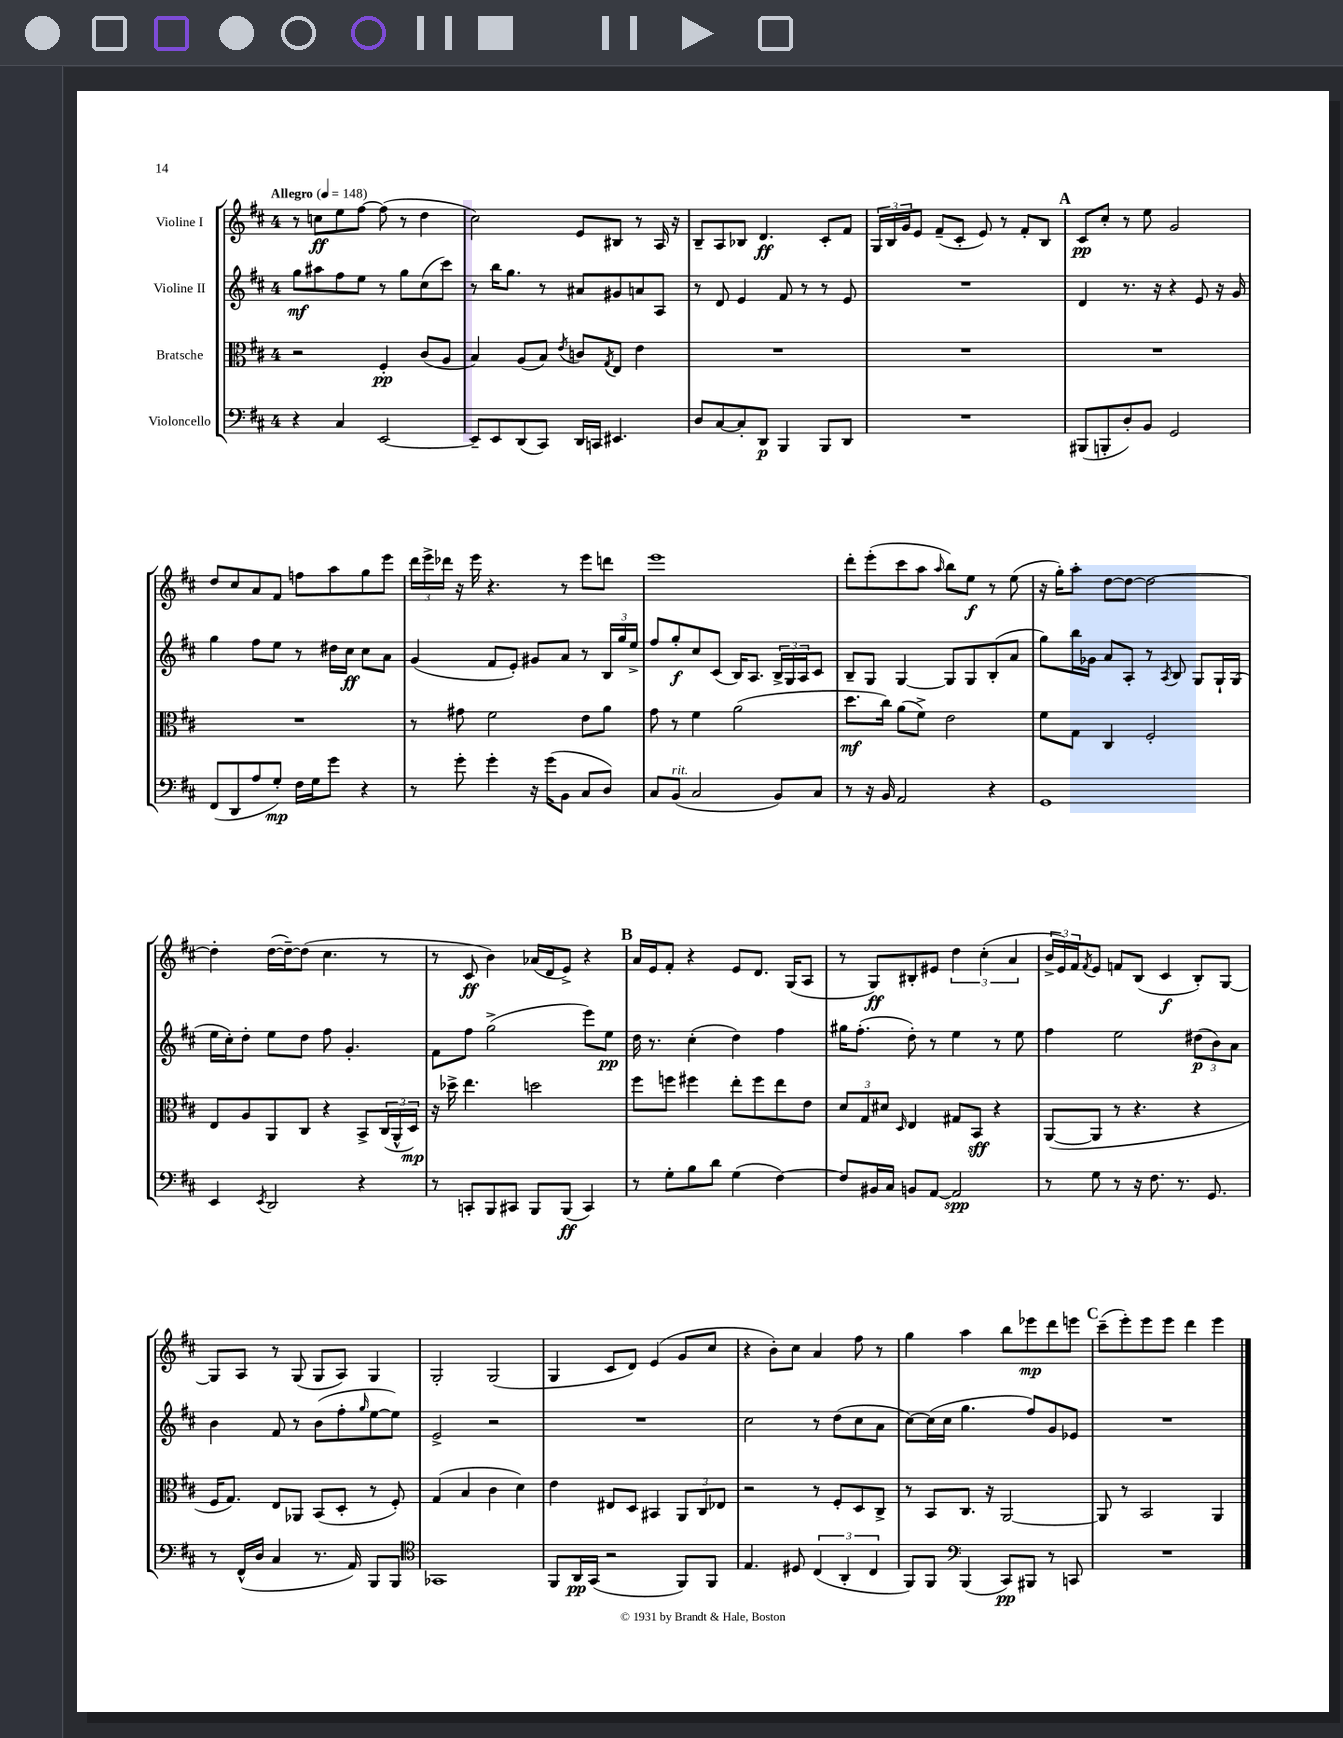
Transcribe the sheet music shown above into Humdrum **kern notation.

**kern	**dynam	**kern	**dynam	**kern	**dynam	**kern	**dynam
*part4	*part4	*part3	*part3	*part2	*part2	*part1	*part1
*staff4	*staff4	*staff3	*staff3	*staff2	*staff2	*staff1	*staff1
*I"Violoncello	*	*I"Bratsche	*	*I"Violine II	*	*I"Violine I	*
*clefF4	*	*clefC3	*	*clefG2	*	*clefG2	*
*k[f#c#]	*	*k[f#c#]	*	*k[f#c#]	*	*k[f#c#]	*
*M4/4	*	*M4/4	*	*M4/4	*	*M4/4	*
*MM148	*	*MM148	*	*MM148	*	*MM148	*
=1	=1	=1	=1	=1	=1	=1	=1
!	!	!	!	!	!	!LO:TX:a:B:t=Allegro	!
4r	.	2r	.	8gg\L	mf	8r	.
.	.	.	.	8aa#X\	.	8ccn\L	ff
4C#/	.	.	.	8ff#\	.	8ee\	.
.	.	.	.	8ee\J	.	[8ff#\J	.
[2EE/	.	4F#'/	pp	8r	.	(8ff#\]	.
.	.	.	.	8gg\L	.	8r	.
.	.	(8c#/L	.	(8cc#\	.	4dd\	.
.	.	8A/J	.	8ccc#\J)	.	.	.
=2	=2	=2	=2	=2	=2	=2	=2
8EE~/L]	.	4B/)	.	8r	.	2cc#\)	.
8EE/	.	.	.	16bb\KL	.	.	.
.	.	.	.	8.gg\J	.	.	.
(8DD/	.	(8A/L	.	.	.	.	.
8CC#/J)	.	8B/J)	.	8r	.	.	.
.	.	8qe/	.	.	.	.	.
16DD/LL	.	8cn/L	.	8a#X/L	.	8e/L	.
16CCn/JJ	.	.	.	.	.	.	.
.	.	8qG/	.	.	.	.	.
4.EE#X/	.	8E/J	.	8g#X/	.	8B#X/J	.
.	.	4e\	.	8an/	.	8r	.
.	.	.	.	8A/J	.	16A/	.
.	.	.	.	.	.	16r	.
=3	=3	=3	=3	=3	=3	=3	=3
8D/L	.	1r	.	8r	.	8B~/L	.
[8C#/	.	.	.	8d/	.	8A/	.
8C#'/]	.	.	.	4e/	.	8B-X/J	.
8DD/J	p	.	.	.	.	4.d/	ff
4BBB/	.	.	.	8f#/	.	.	.
.	.	.	.	8r	.	.	.
8BBB/L	.	.	.	8r	.	8c#'/L	.
8DD/J	.	.	.	8e/	.	8f#/J	.
=4	=4	=4	=4	=4	=4	=4	=4
1r	.	1r	.	1r	.	24G/LL	.
.	.	.	.	.	.	24B/	.
.	.	.	.	.	.	24g/J	.
.	.	.	.	.	.	8e/J	.
.	.	.	.	.	.	(8f#~/L	.
.	.	.	.	.	.	8c#'/J	.
.	.	.	.	.	.	8e/)	.
.	.	.	.	.	.	8r	.
.	.	.	.	.	.	8f#'/L	.
.	.	.	.	.	.	8B/J	.
!!LO:REH:place=s1:t=A
=5	=5	=5	=5	=5	=5	=5	=5
(8BBB#X/L	.	1r	.	4d/	.	8c#/L	pp
8BBBn'/	.	.	.	.	.	8cc#'/J	.
8D'/)	.	.	.	8.r	.	8r	.
8BB/J	.	.	.	.	.	8ee\	.
.	.	.	.	16r	.	.	.
2GG/	.	.	.	4r	.	2g/	.
.	.	.	.	8e/	.	.	.
.	.	.	.	16r	.	.	.
.	.	.	.	16g/	.	.	.
!!LO:LB:g=z
=6	=6	=6	=6	=6	=6	=6	=6
(8FF#/L	.	1r	.	4gg\	.	8dd/L	.
8DD/	.	.	.	.	.	8cc#/	.
8A/	.	.	.	8ff#\L	.	8a/	.
8G'/J)	mp	.	.	8ee\J	.	8f#/J	.
16F#\LL	.	.	.	8r	.	8ffn\L	.
16G\J	.	.	.	.	.	.	.
8g\J	.	.	.	16dd#X\LL	.	8aa\	.
.	.	.	.	16cc#\JJ	ff	.	.
4r	.	.	.	8cc#\L	.	8gg\	.
.	.	.	.	8a\J	.	8eee\J	.
=7	=7	=7	=7	=7	=7	=7	=7
8r	.	8r	.	(4g/	.	24ddd\LL	.
.	.	.	.	.	.	24eee^\	.
.	.	.	.	.	.	24ddd-X\JJ	.
8g'\	.	8g#X\	.	.	.	16r	.
.	.	.	.	.	.	16eee\	.
4g'\	.	2f#\	.	8f#/L	.	4.r	.
.	.	.	.	8e'/J)	.	.	.
16r	.	.	.	8g#X/L	.	.	.
(16g\KL	.	.	.	.	.	.	.
8BB\J	.	.	.	8a/J	.	8r	.
8C#/L	.	8e\L	.	8r	.	8eee\L	.
8D/J)	.	8a\J	.	24B/LL	.	8dddn\J	.
.	.	.	.	24gg/	.	.	.
.	.	.	.	24ee^/JJ	.	.	.
=8	=8	=8	=8	=8	=8	=8	=8
8C#/L	.	8g\	.	8ff#/L	.	1eee	.
!LO:TX:a:i:t=rit.	!	!	!	!	!	!	!
(8BB/J	.	8r	.	8gg'/	f	.	.
2C#/	.	4f#\	.	8cc#/	.	.	.
.	.	.	.	(8c#/J	.	.	.
.	.	(2a\	.	16B/KL)	.	.	.
.	.	.	.	8.A/J	.	.	.
8BB/L)	.	.	.	24B^/LL	.	.	.
.	.	.	.	24G/	.	.	.
.	.	.	.	24A/J	.	.	.
8C#/J	.	.	.	8c#/J	.	.	.
=9	=9	=9	=9	=9	=9	=9	=9
8r	.	8.dd\L	mf	8B~/L	.	8ddd'\L	.
16r	.	.	.	8G/J	.	(8eee'\	.
16BB/	.	16cc#\Jk)	.	.	.	.	.
2AA/	.	(8a\L	.	[4G/	.	8ccc#\	.
.	.	8f#^\J)	.	.	.	8aa\J	.
.	.	.	.	.	.	16qqaa/	.
.	.	2e\	.	8G/L]	.	8bb\L)	.
.	.	.	.	8G/	.	8ee\J	f
4r	.	.	.	(8B'/	.	8r	.
.	.	.	.	8a/J	.	(8ee\	.
=10	=10	=10	=10	=10	=10	=10	=10
1GG	.	8f#\L	.	8gg\L)	.	16r	.
.	.	.	.	.	.	16gg'\KL)	.
.	.	8G\J	.	16bb\L	.	8aa'\J	.
.	.	.	.	16g-X\JJ	.	.	.
.	.	4C#/	.	8a/L	.	[8dd\L	.
.	.	.	.	8A'/J	.	8dd\J_	.
.	.	2F#'/	.	8r	.	2dd\_	.
.	.	.	.	8qA/	.	.	.
.	.	.	.	8B/	.	.	.
.	.	.	.	8G/L	.	.	.
.	.	.	.	16G`/L	.	.	.
.	.	.	.	(16G/JJ	.	.	.
!!LO:LB:g=z
=11	=11	=11	=11	=11	=11	=11	=11
4EE/	.	8E/L	.	16ee\LL	.	4dd'\]	.
.	.	.	.	16cc#'\J)	.	.	.
.	.	8A/	.	8dd'\J	.	.	.
8qEE/	.	.	.	.	.	.	.
2DD/	.	8AA/	.	8ee\L	.	([16dd\LL	.
.	.	.	.	.	.	16dd~\J_)	.
.	.	8C#/J	.	8dd\J	.	(8dd\J]	.
.	.	4r	.	8ff#\	.	4.cc#\	.
.	.	.	.	4.g'/	.	.	.
4r	.	8BB^/L	.	.	.	.	.
.	.	(24C#/L	.	.	.	8r	.
.	.	24AA^^/	.	.	.	.	.
.	.	24D/JJ)	mp	.	.	.	.
=12	=12	=12	=12	=12	=12	=12	=12
8r	.	16r	.	8f#\L	.	8r	.
.	.	16dd-X^\	.	.	.	.	.
8CCn'/L	.	4.ee\	.	8ff#\J	.	8c#/	ff
8BBB/	.	.	.	(2gg^\	.	4b\)	.
8CC#X/J	.	.	.	.	.	.	.
8BBB/L	.	2ddn\	.	.	.	(16a-X/LL	.
.	.	.	.	.	.	16d/J	.
(8BBB/J	ff	.	.	.	.	8e^/J)	.
4CC#/)	.	.	.	8eee\L)	.	4r	.
.	.	.	.	8ee\J	pp	.	.
!!LO:REH:place=s1:t=B
=13	=13	=13	=13	=13	=13	=13	=13
8r	.	8ff#\L	.	16dd\	.	16a/LL	.
.	.	.	.	8.r	.	16e/J	.
8G'\L	.	8ffn\J	.	.	.	8f#'/J	.
8B\	.	4ff#X\	.	(4cc#'\	.	4r	.
8d\J	.	.	.	.	.	.	.
(4G\	.	8ee'\L	.	4dd\)	.	8e/L	.
.	.	8ff#\	.	.	.	8.d/J	.
[4F#\)	.	8ee\	.	4ff#\	.	.	.
.	.	.	.	.	.	(16G/KL	.
.	.	8e\J	.	.	.	8A/J	.
=14	=14	=14	=14	=14	=14	=14	=14
8F#/L]	.	12d/L	.	16gg#X\KL	.	8r	.
.	.	.	.	(8.ff#'\J	.	.	.
.	.	12G/	.	.	.	.	.
16BB#X/L	.	.	.	.	.	8G/L)	ff
.	.	12d#X/J	.	.	.	.	.
16C#/JJ	.	.	.	.	.	.	.
.	.	16qqD/	.	.	.	.	.
8BBn/L	.	4E/	.	8dd'\)	.	8B#X'/	.
[8AA/J	.	.	.	8r	.	8e#X/J	.
2AA/]	spp	8G#X/L	.	4ee\	.	6dd\	.
.	.	8BB/J	sff	.	.	.	.
.	.	.	.	.	.	(6cc#'\	.
.	.	4r	.	8r	.	.	.
.	.	.	.	.	.	6a/	.
.	.	.	.	8ee\	.	.	.
=15	=15	=15	=15	=15	=15	=15	=15
8r	.	([8AA/L	.	4ff#\	.	24b^/LL	.
.	.	.	.	.	.	24e/)	.
.	.	.	.	.	.	24f#/J	.
.	.	.	.	.	.	8qf#/	.
8G\	.	8AA/J]	.	.	.	8e/J	.
8r	.	8r	.	2ee\	.	8fn/L	.
16r	.	4.r	.	.	.	(8B/J	.
8.F#\	.	.	.	.	.	.	.
.	.	.	.	.	.	4c#/	f
8.r	.	.	.	.	.	.	.
.	.	4r	.	(12dd#X\L	p	8B'/L)	.
8.GG/	.	.	.	.	.	.	.
.	.	.	.	12b\)	.	.	.
.	.	.	.	.	.	[8G/J	.
.	.	.	.	12a\J	.	.	.
!!LO:LB:g=z
=16	=16	=16	=16	=16	=16	=16	=16
8r	.	16F#/KL	.	4b\	.	8G/L]	.
.	.	8.G/J)	.	.	.	.	.
(16FF#^^/LL	.	.	.	.	.	8A/J	.
16D/JJ	.	.	.	.	.	.	.
4C#/	.	8E/L	.	8f#/	.	8r	.
.	.	8AA-X/J	.	8r	.	(8G/	.
8.r	.	(8BB/L	.	(8b\L	.	8G/L	.
.	.	8D'/J	.	8ff#'\	.	8A/J)	.
16AA/)	.	.	.	.	.	.	.
.	.	.	.	16qqgg/	.	.	.
8BBB/L	.	8r	.	[8ee\	.	4G/	.
8BBB/J	.	8F#'/)	.	8ee\J])	.	.	.
=17	=17	=17	=17	=17	=17	=17	=17
*clefC4	*	*	*	*	*	*	*
1GG-X	.	(4G/	.	2e^/	.	2G'/	.
.	.	4B/	.	.	.	.	.
.	.	4c#\	.	2r	.	(2G/	.
.	.	4d\)	.	.	.	.	.
=18	=18	=18	=18	=18	=18	=18	=18
8FF#/L	.	4e\	.	1r	.	4G/	.
16AA/L	pp	.	.	.	.	.	.
(16GG/JJ	.	.	.	.	.	.	.
2r	.	8E#X/L	.	.	.	8c#/L	.
.	.	8D/J	.	.	.	8d/J)	.
.	.	4BB#X/	.	.	.	(4e/	.
8FF#/L)	.	12AA/L	.	.	.	8g/L	.
.	.	12C#/	.	.	.	.	.
8FF#/J	.	.	.	.	.	8cc#/J	.
.	.	12E-X/J	.	.	.	.	.
=19	=19	=19	=19	=19	=19	=19	=19
4.E/	.	2r	.	2cc#\	.	4r	.
.	.	.	.	.	.	8b'\L)	.
8D#X/	.	.	.	.	.	8cc#\J	.
(6C#/	.	8r	.	8r	.	4a/	.
.	.	8F#'/L	.	(8dd\L	.	.	.
6AA'/	.	.	.	.	.	.	.
.	.	8D/	.	8cc#\	.	8ff#\	.
6C#/	.	.	.	.	.	.	.
.	.	8C#^/J	.	8a\J	.	8r	.
=20	=20	=20	=20	=20	=20	=20	=20
8FF#/L)	.	8r	.	[8cc#\L)	.	4gg\	.
8FF#/J	.	8BB/L	.	(16cc#\L]	.	.	.
.	.	.	.	16cc#\JJ	.	.	.
*clefF4	*	*	*	*	*	*	*
(4BBB/	.	8.C#/J	.	4.gg\	.	4aa\	.
.	.	16r	.	.	.	.	.
8CC#/L)	pp	[2AA/	.	.	.	8bb\L	.
8BBB#X/J	.	.	.	8ff#/L)	.	8eee-X\	mp
8r	.	.	.	8g/	.	8ddd\	.
8CCn/	.	.	.	8e-X/J	.	8eeen\J	.
!!LO:REH:place=s1:t=C
=21	=21	=21	=21	=21	=21	=21	=21
1r	.	8AA/]	.	1r	.	(8ccc#~\L	.
.	.	8r	.	.	.	8eee'\)	.
.	.	2BB/	.	.	.	8eee\	.
.	.	.	.	.	.	8eee\J	.
.	.	.	.	.	.	4ddd\	.
.	.	4AA/	.	.	.	4eee\	.
==	==	==	==	==	==	==	==
*-	*-	*-	*-	*-	*-	*-	*-
